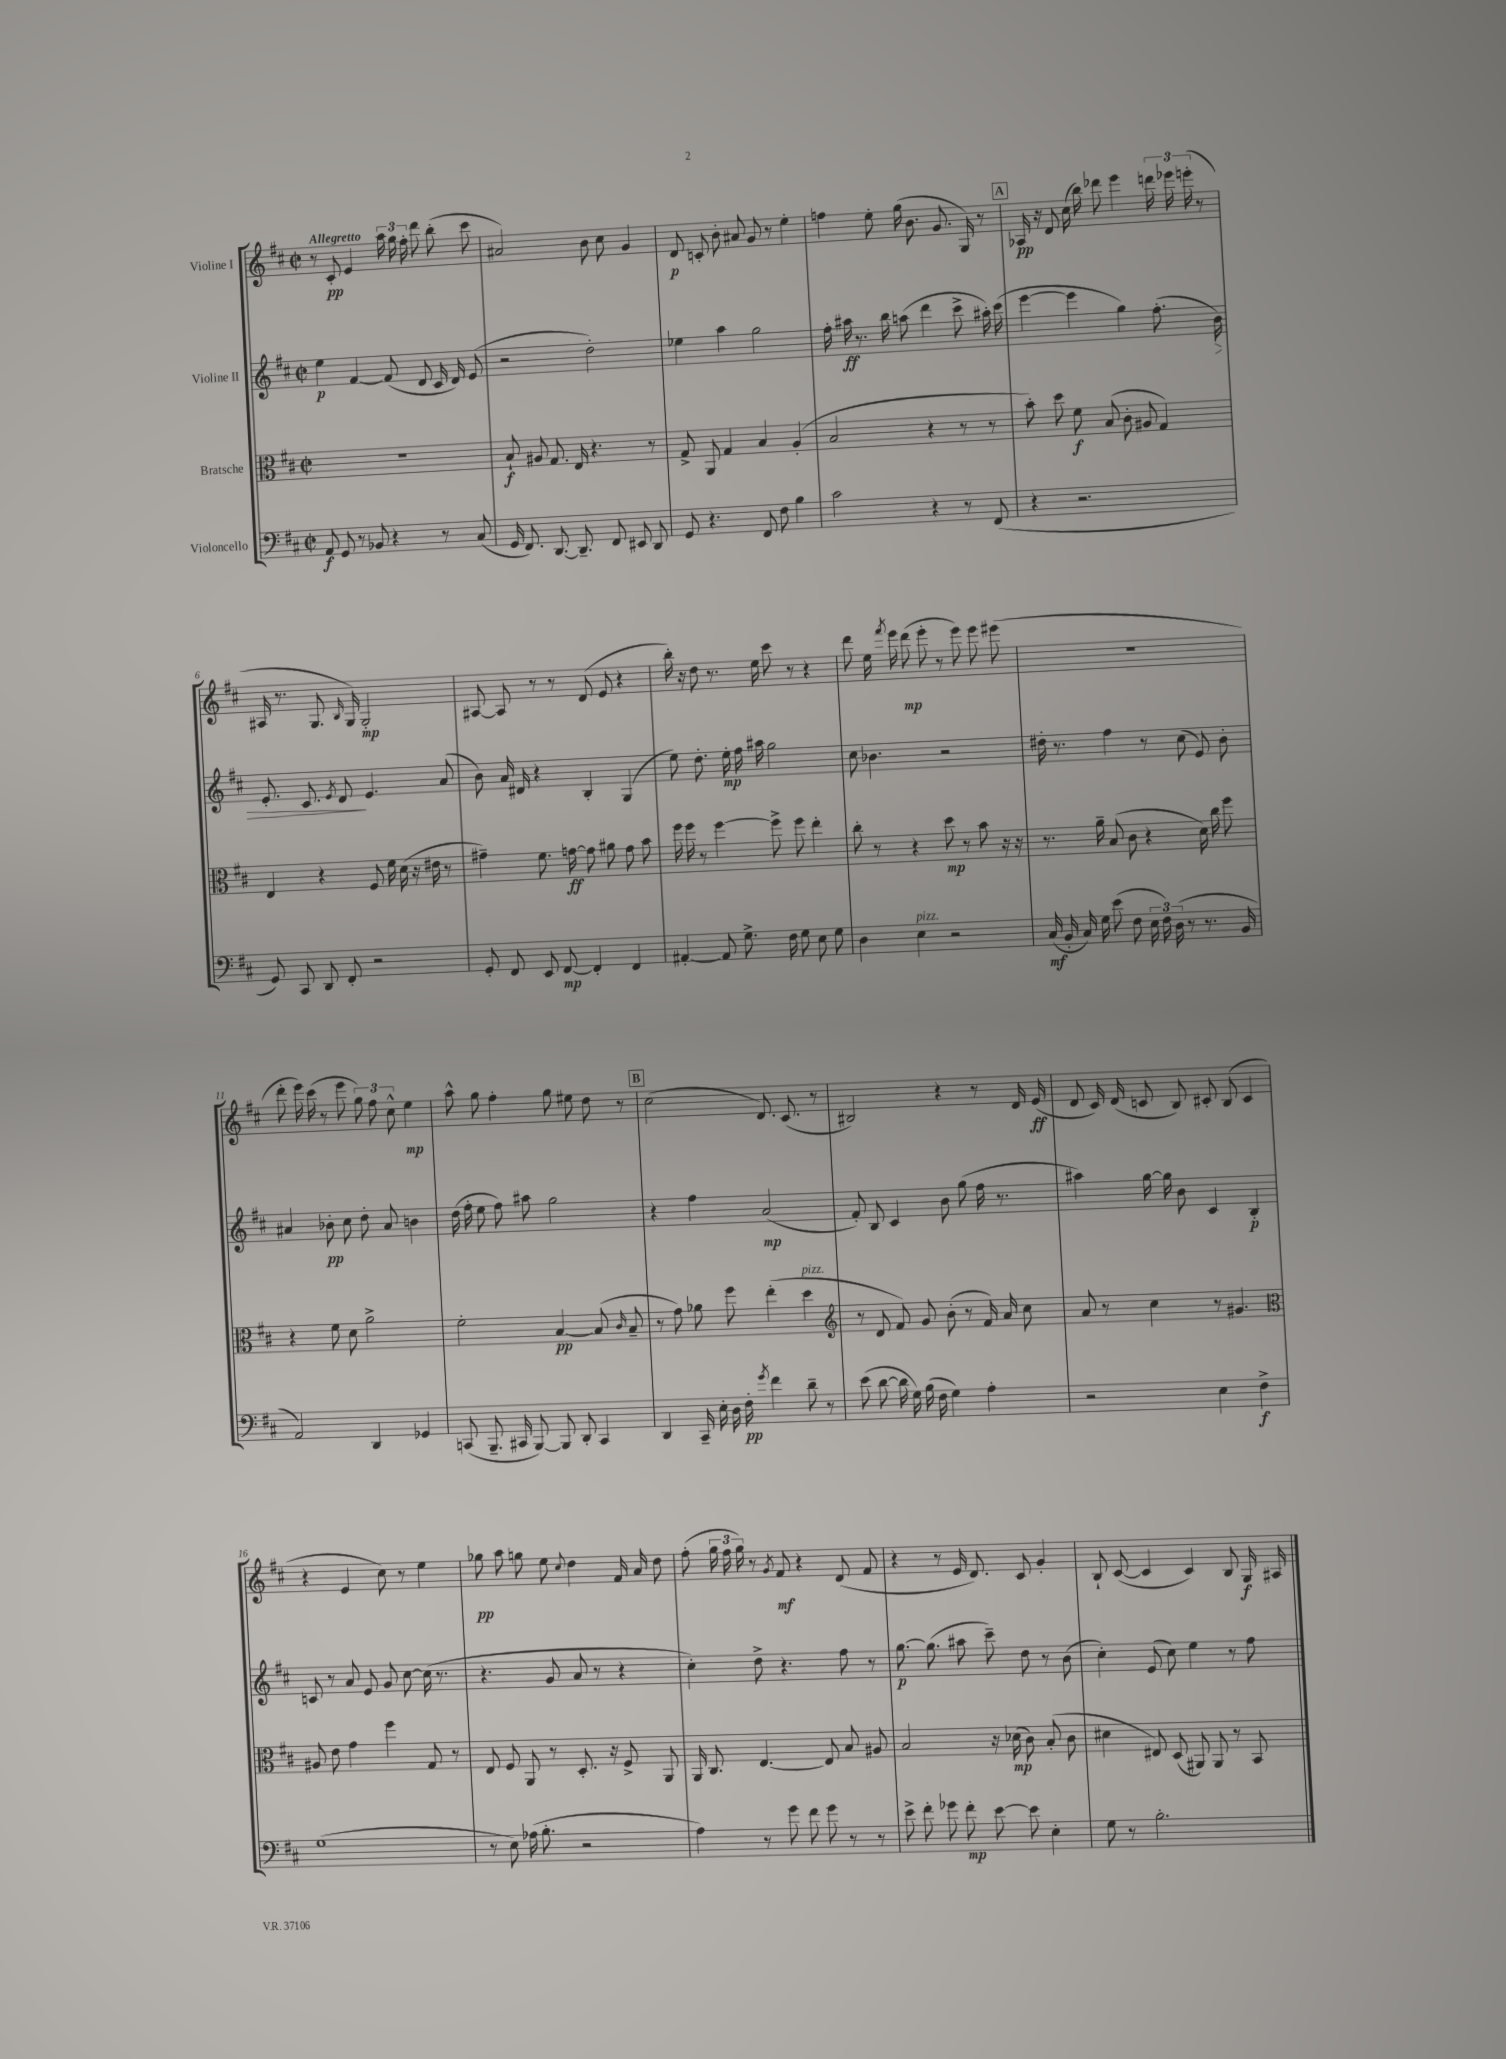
<<
\new StaffGroup <<
\new Staff = "s0" \with { instrumentName = "Violine I" } {
    \clef treble \key d \major \defaultTimeSignature \time 2/2 \tempo "Allegretto"
    \autoBeamOff r8 cis'8-.\pp e'4 \tuplet 3/2 { a''16 g''16 fis''16-. } d'''8 b''8-.( cis'''8 |
    ais'2) b'8 cis''8 g'4 |
    d'8\p c'8-. b'8-. ais'8 g'8 r8 e''4-. |
    f''4 e''8-. g''16( b'8. g'8. g16) r8 |
    \mark \markup { \box "A" } aes16\pp r16 d'8 cis''16( b''16) des'''8 e'''4 \tuplet 3/2 { d'''16 ees'''16 e'''16-.( } r8 |
    ais16 r8. g8. \grace { b16 } g16) g2-.\mp |
    ais8~ ais8 r8 r8 d'8( e'8 r4 |
    b''16-.) r16 d''8 r8. e''16 cis'''8 r8 r4 |
    d'''8 e''16 \acciaccatura { fis'''8 } e'''16 d'''8\mp( e'''8-. r8 e'''8) e'''8 eis'''8( |
    R1 |
    d'''8-. e'''16) cis'''16( r8 e'''8 \tuplet 3/2 { g''8) fis''8 cis''8-^ } e''4\mp |
    a''8-^ g''8 fis''4-. g''8 eis''8 d''8 r8 |
    \mark \markup { \box "B" } cis''2( d'8.) cis'8.( r8 |
    bis2) r4 r8 d'16 e'16\ff( |
    d'8 cis'16) d'16( c'8 b8) cis'8-. b8( cis'4 |
    r4 e'4 cis''8) r8 e''4 |
    ges''8\pp a''8 g''8 e''8 \appoggiatura { cis''8 } d''4 fis'16 a'16 d''8 |
    fis''8-.( \tuplet 3/2 { g''16 fis''16 g''16) } r8 \acciaccatura { g'8 } fis'8\mf r4 d'8( fis'8 |
    r4 r8 e'16 d'8.) cis'8 g'4-. |
    b8-! cis'8~( cis'4 cis'4) b8 g16\f ais16 \bar "|." |
}
\new Staff = "s1" \with { instrumentName = "Violine II" } {
    \clef treble \key d \major \defaultTimeSignature \time 2/2
    \autoBeamOff e''4\p fis'4~ fis'8( d'8 cis'16 d'16) e'8( |
    r2 d''2-.) |
    ees''4 a''4 g''2 |
    fis''16-. ais''16\ff r8. b''16 a''8( d'''4 cis'''8-> ais''16-.) cis'''16( |
    \mark \markup { \box "A" } e'''4~ e'''4 g''4) fis''8.-.( b'16\>) |
    e'8.-. cis'8. \acciaccatura { e'8 } d'8\! e'4. a'8( |
    b'8) a'16 dis'16 r4 b4-. g4( |
    e''8) d''8.-. e''16-.\mp fis''16 ais''16 g''2 |
    cis''8 bes'4. r2 |
    dis''16-. r8. fis''4 r8 cis''8( e'8) b'8-. |
    ais'4 bes'8-.\pp cis''8 d''8-. ais'8 b'4 |
    d''16( fis''16-. e''8 fis''8) ais''8 g''2 |
    \mark \markup { \box "B" } r4 fis''4 a'2\mp( |
    fis'8-.) b8 cis'4 b'8 g''8( fis''16 r8. |
    ais''4) g''16~ g''16 b'8 cis'4 b4-.\p |
    c'8 r8 a'8 e'8 g'8 cis''8~ cis''16( r8. |
    r4. g'8 a'8 r8 r4 |
    cis''4-.) d''8-> r4. fis''8 r8 |
    g''8.~\p g''8.( ais''8 cis'''8--) d''8 r8 b'8( |
    cis''4-.) e'8( cis''8) e''4 r8 fis''8 \bar "|." |
}
\new Staff = "s2" \with { instrumentName = "Bratsche" } {
    \clef alto \key d \major \defaultTimeSignature \time 2/2
    \autoBeamOff R1 |
    b8-!\f ais8 g8. e16 r4. r8 |
    g8-> a,8 g4 b4 a4-.( |
    b2 r4 r8 r8 |
    \mark \markup { \box "A" } b'8-.) d''8 fis'8\f b8( cis'8-. ais8 g4) |
    e4 r4 fis8 fis'16 d'16( r16 eis'16 r8 |
    gis'4--) fis'8. g'16~\ff g'8 ais'8 g'8 b'8 |
    fis''16 fis''16 r8 fis''4~ fis''8-> fis''8 e''4-. |
    cis''8-. r8 r4 d''8\mp r8 b'8 r16 r16 |
    r8. a'16-- b8( cis'8 r4 d'16) cis''16 fis''8 |
    r4 fis'8 d'8 a'2-> |
    fis'2-. b4~\pp b8( \grace { cis'16 } b8-- |
    \mark \markup { \box "B" } r8 g'8) aes'8 fis''8 e''4-.( d''4^\markup { \italic "pizz." } |
    \clef treble r8 d'8 fis'8) g'8 b'8-.( r8 fis'16) a'16 cis''8 |
    a'8 r8 cis''4 r8 gis'4. |
    \clef alto ais8 e'8 g'4 fis''4 g8 r8 |
    e8 fis8 a,8 r8 d8.-. r16 fis8-> a,8 |
    a,16 cis8. e4.~ e8 b8 ais8 |
    b2 r16 des'16\mp( cis'8) b8-.( cis'8 |
    dis'4 eis8) d8( ais,8) ais,8 r8 b,8 \bar "|." |
}
\new Staff = "s3" \with { instrumentName = "Violoncello" } {
    \clef bass \key d \major \defaultTimeSignature \time 2/2
    \autoBeamOff a,8\f g,8 r8 bes,8 r4 r8 cis8( |
    g,16 fis,8.) d,8.~ d,8.-- fis,8 eis,8 d,8 |
    g,8 r4. fis,8 fis8 b4 |
    cis'2 r4 r8 fis,8( |
    \mark \markup { \box "A" } r4 r2. |
    g,8) cis,8 d,8 fis,8-. r2 |
    g,8-. fis,8 e,8 fis,8~\mp fis,4-. fis,4 |
    ais,4~-. ais,8 g8.-> fis16 g8 e8 g8 |
    d4 e4^\markup { \italic "pizz." } r2 |
    cis16\mf( b,16-. cis16) g16 e'8( fis8 \tuplet 3/2 { e16 fis16) d16( } r8 r8. b,16 |
    a,2) d,4 ges,4 |
    c,8( b,,8.-- cis,16 b,,8~) b,,8 d,8-. cis,4 |
    \mark \markup { \box "B" } d,4 cis,16-- e16-. d16 fis16-.\pp \acciaccatura { g'8 } fis'4 d'8-- r8 |
    e'8( d'8~ d'16 g16) b16( fis16 g4) a4-. |
    r2 e4 fis4->\f |
    g1( |
    r8 e8) aes16( b8.-. r2 |
    a4) r8 g'8 fis'8 g'8 r8 r8 |
    e'8-> fis'8-. ges'8 fis'8-.\mp e'8~ e'8 e4-. |
    g8 r8 b2.-. \bar "|." |
}
>>
>>
